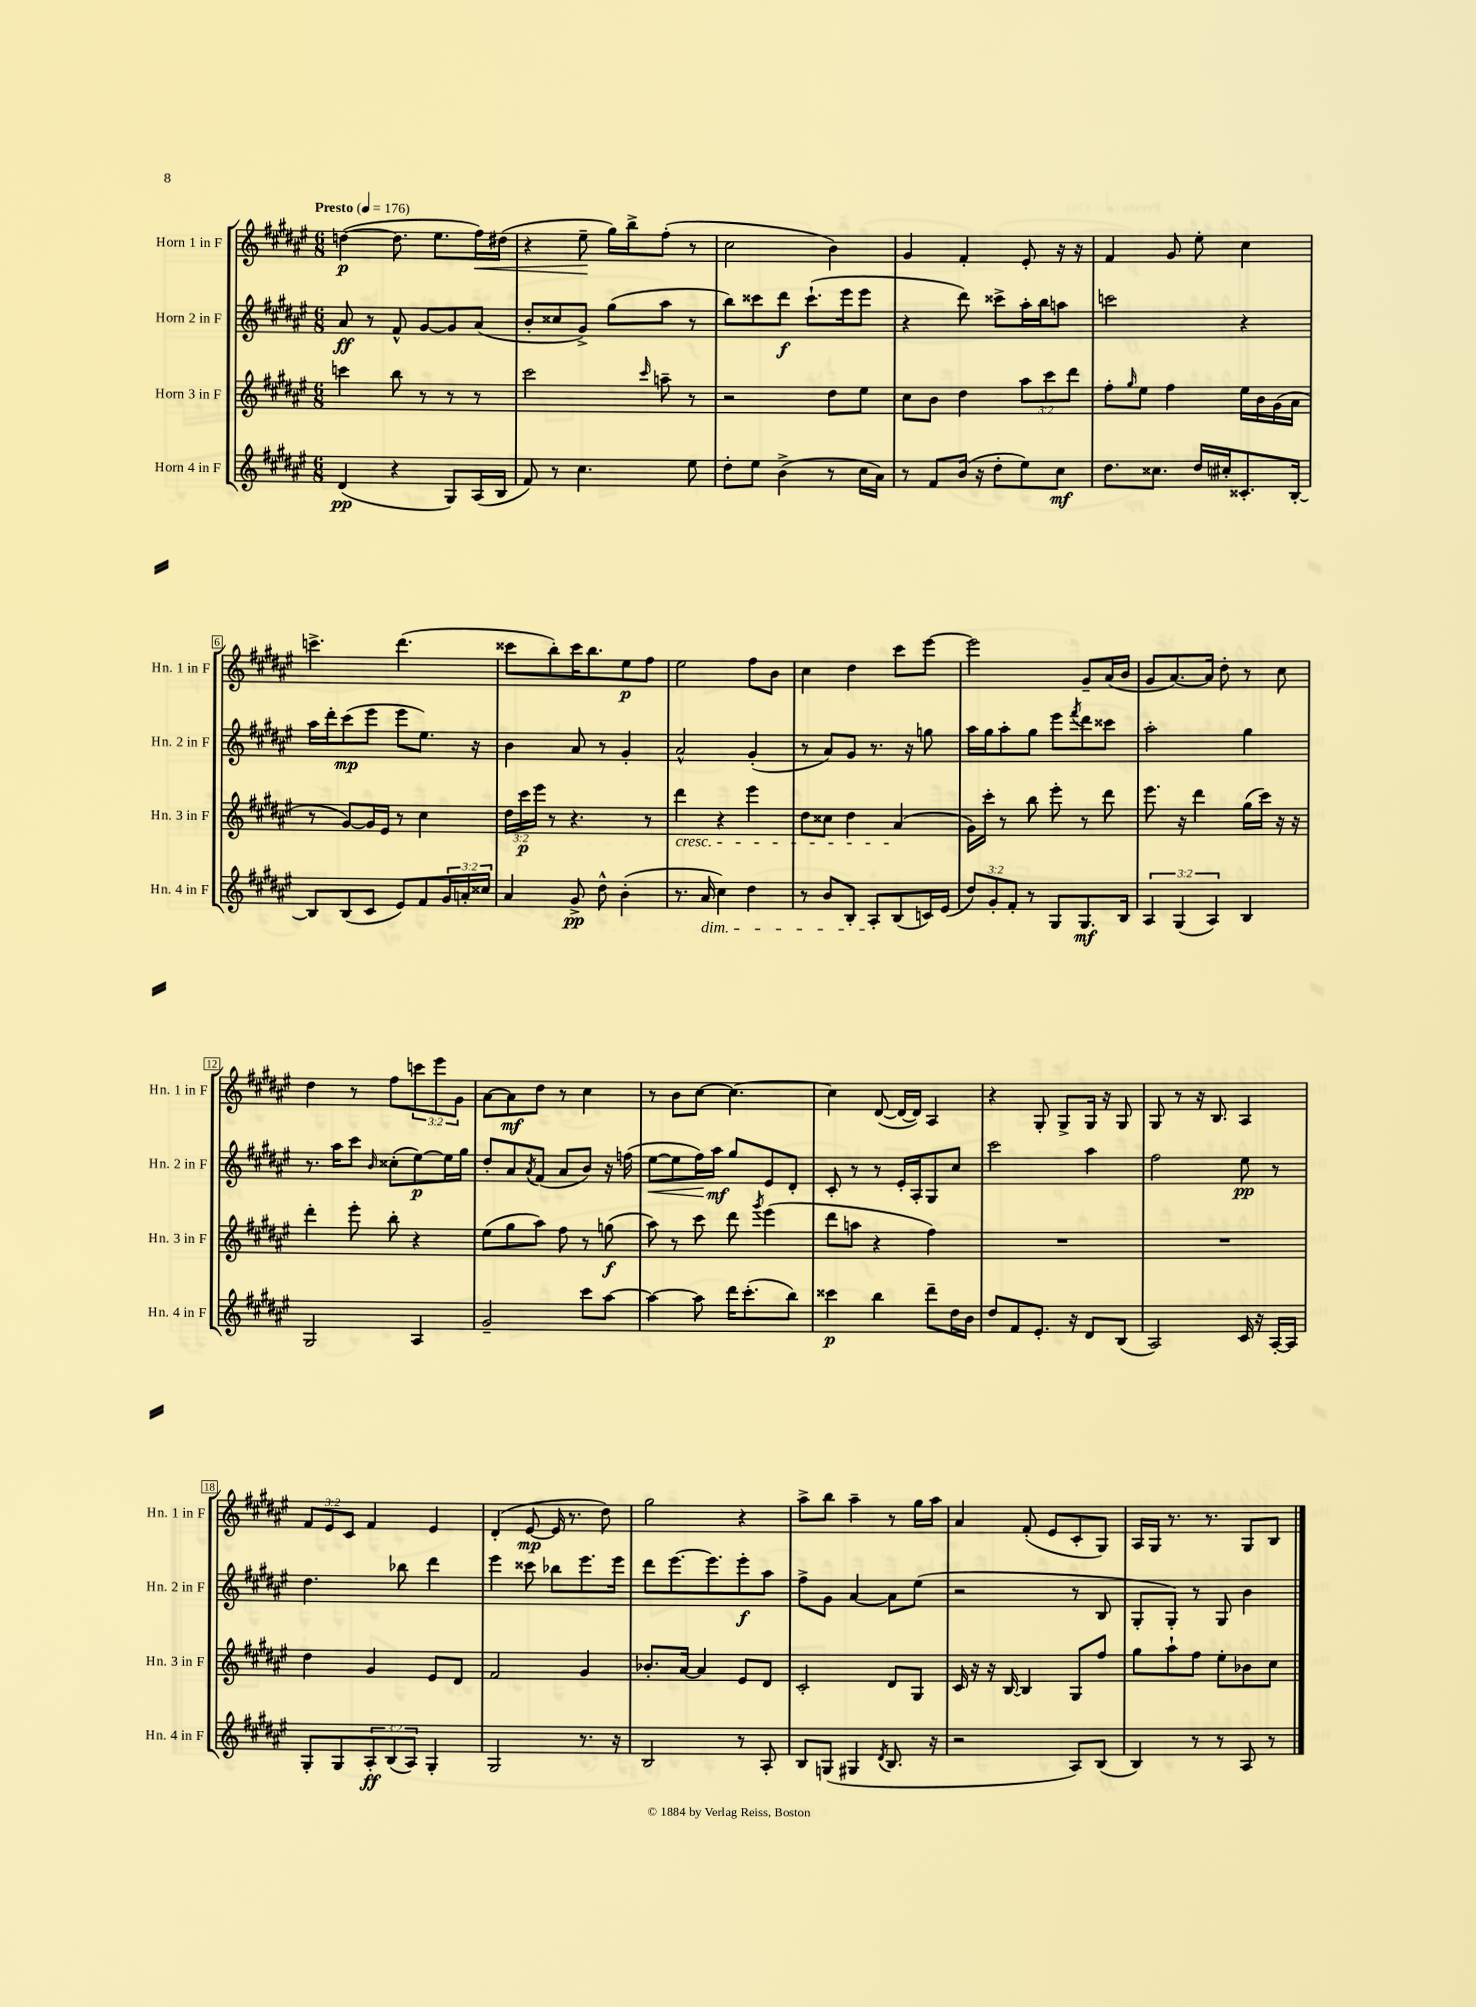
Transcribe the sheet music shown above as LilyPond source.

<<
\new StaffGroup <<
\new Staff = "s0" \with { instrumentName = "Horn 1 in F" shortInstrumentName = "Hn. 1 in F" } {
    \clef treble \key fis \major \numericTimeSignature \time 6/8 \override Staff.TupletNumber.text = #tuplet-number::calc-fraction-text \tempo "Presto" 4 = 176
    d''4~\p( d''8. eis''8. fis''16\<) dis''16( |
    r4 eis''8--\! gis''16) b''16-> fis''8-.( r8 |
    cis''2 b'4) |
    gis'4 fis'4-. eis'8-. r16 r16 |
    fis'4 gis'8 eis''8-. cis''4 |
    c'''4.-> dis'''4.( |
    cisis'''8 b''8-.) cisis'''16 b''8. eis''8\p fis''8 |
    eis''2 fis''8 b'8 |
    cis''4 dis''4 cis'''8 eis'''8~ |
    eis'''2 gis'8-- ais'16( b'16 |
    gis'8 ais'8.~) ais'16 dis''8-. r8 cis''8 |
    dis''4 r8 fis''8 \tuplet 3/2 { c'''8 eis'''8 gis'8 } |
    ais'8~ ais'8\mf dis''8 r8 cis''4 |
    r8 b'8 cis''8~ cis''4.~ |
    cis''4 dis'8~( dis'16~ dis'16) ais4 |
    r4 gis8-. gis8-> gis16 r16 gis8 |
    gis8 r8 r16 b8. ais4 |
    \tuplet 3/2 { fis'8 eis'8 cis'8 } fis'4 eis'4 |
    dis'4-.( eis'8~\mp eis'16 r8. dis''8) |
    gis''2 r4 |
    ais''8-> b''8 ais''4-- r8 gis''16 ais''16 |
    ais'4 fis'8-.( eis'8 cis'8-. gis8) |
    ais16 gis16 r8. r8. gis8 b8 \bar "|." |
}
\new Staff = "s1" \with { instrumentName = "Horn 2 in F" shortInstrumentName = "Hn. 2 in F" } {
    \clef treble \key fis \major \numericTimeSignature \time 6/8
    ais'8\ff r8 fis'8-^ gis'8~ gis'8 ais'8( |
    b'8-. cisis''8 gis'8->) gis''8( ais''8 r8 |
    b''8) cisis'''8 dis'''8\f cisis'''8.-!( eis'''16 eis'''8 |
    r4 dis'''8) cisis'''8-> ais''16-. b''16 a''8 |
    c'''2 r4 |
    ais''16 dis'''16-. cis'''8\mp( eis'''8 eis'''8 eis''8.) r16 |
    b'4 ais'8 r8 gis'4-. |
    ais'2-^ gis'4-.( |
    r8 ais'8) gis'8 r8. r16 g''8 |
    ais''16 gis''16 ais''8-. gis''8 eis'''8 \acciaccatura { fis'''8 } dis'''8 cisis'''8 |
    ais''2-. gis''4 |
    r8. ais''16 cis'''8 \grace { b'16 } cisis''8-.( eis''8~\p) eis''16 gis''16 |
    dis''8-. ais'8 \acciaccatura { ais'8 } fis'8( ais'8 b'8) r16 f''16( |
    eis''8~\< eis''8 fis''16\!) ais''16\mf gis''8 eis'8 dis'8-. |
    cis'8-. r8 r8 eis'16-. ais16-. gis8 cis''8 |
    cis'''2 ais''4 |
    fis''2 eis''8\pp r8 |
    dis''4. bes''8 dis'''4 |
    eis'''4 cisis'''8 bes''8 eis'''8. eis'''16 |
    dis'''8 eis'''8.~ eis'''8. eis'''8-.\f ais''8 |
    fis''8-> gis'8 ais'4~ ais'8 eis''8( |
    r2 r8 b8 |
    gis8-. gis8-.) r8 gis8 b'4 \bar "|." |
}
\new Staff = "s2" \with { instrumentName = "Horn 3 in F" shortInstrumentName = "Hn. 3 in F" } {
    \clef treble \key fis \major \numericTimeSignature \time 6/8 \override Staff.TupletNumber.text = #tuplet-number::calc-fraction-text
    c'''4 b''8 r8 r8 r8 |
    cis'''2 \grace { cis'''16 } a''8-- r8 |
    r2 dis''8 eis''8 |
    cis''8 b'8 dis''4 \tuplet 3/2 { ais''8 cis'''8 dis'''8 } |
    fis''8-. \grace { gis''16 } eis''8 fis''4 eis''16 b'16 gis'16( ais'16 |
    r8 gis'8~) gis'16 eis'16 r8 cis''4 |
    \tuplet 3/2 { dis''16 cis'''16\p eis'''16 } r8 r4. r8 |
    dis'''4\cresc r4 eis'''4 |
    dis''8 cisis''8 dis''4 ais'4\!( |
    gis'16) cis'''16-. r8 b''8 eis'''8-. r8 dis'''8 |
    eis'''8. r16 dis'''4 gis''16( cis'''16) r16 r16 |
    dis'''4-. eis'''8-. b''8-. r4 |
    eis''8( gis''8 ais''8) fis''8 r8 g''8\f( |
    ais''8) r8 cis'''8 dis'''8 \acciaccatura { gis'''8 } eis'''4( |
    dis'''8 a''8 r4 fis''4) |
    R2. |
    R2. |
    dis''4 gis'4 eis'8 dis'8 |
    fis'2 gis'4 |
    bes'8.-. ais'16~ ais'4 eis'8 dis'8 |
    cis'2-. dis'8 gis8 |
    cis'16 r16 r16 b16~ b4 gis8 fis''8 |
    gis''8 ais''8-! fis''8 eis''8-. bes'8 cis''8 \bar "|." |
}
\new Staff = "s3" \with { instrumentName = "Horn 4 in F" shortInstrumentName = "Hn. 4 in F" } {
    \clef treble \key fis \major \numericTimeSignature \time 6/8 \override Staff.TupletNumber.text = #tuplet-number::calc-fraction-text
    dis'4\pp( r4 gis8) ais16( b16 |
    fis'8) r8 cis''4. eis''8 |
    dis''8-. eis''8 b'4->( r8 cis''16 ais'16) |
    r8 fis'8 b'16( r16 dis''8-. eis''8) cis''8\mf |
    dis''8. cisis''8. dis''16 cis''16-. cisis'8.-. b16~-. |
    b8 b8( cis'8 eis'8) fis'8 \tuplet 3/2 { gis'16 a'16-. cisis''16 } |
    ais'4 gis'8->\pp dis''8-^ b'4-.( |
    r8. ais'16\dim cis''4) dis''4 |
    r8 b'8 b8-. ais8-.\! b8( c'16) eis'16( |
    \tuplet 3/2 { dis''8) gis'8-. fis'8-. } r8 gis8 gis8.\mf b16 |
    \tuplet 3/2 { ais4 gis4( ais4) } b4 |
    gis2 ais4 |
    gis'2-- cis'''8 ais''8~ |
    ais''4~ ais''8 dis'''16 cis'''8.-.( b''8) |
    cisis'''4\p b''4 dis'''8-- dis''16 b'16 |
    dis''8 fis'8 eis'8.-. r16 dis'8 b8( |
    ais2) cis'16 r16 ais16~-. ais16 |
    gis8-. gis8 \tuplet 3/2 { ais8-.\ff b8( ais8) } gis4-. |
    gis2 r8. r16 |
    b2 r8 ais8-. |
    b8 g8( gis4 \acciaccatura { dis'8 } b8. r16 |
    r2 ais8) b8( |
    b4) r8 r8 ais8 r8 \bar "|." |
}
>>
>>
\layout { \context { \Score \override BarNumber.stencil = #(make-stencil-boxer 0.1 0.3 ly:text-interface::print) } }
